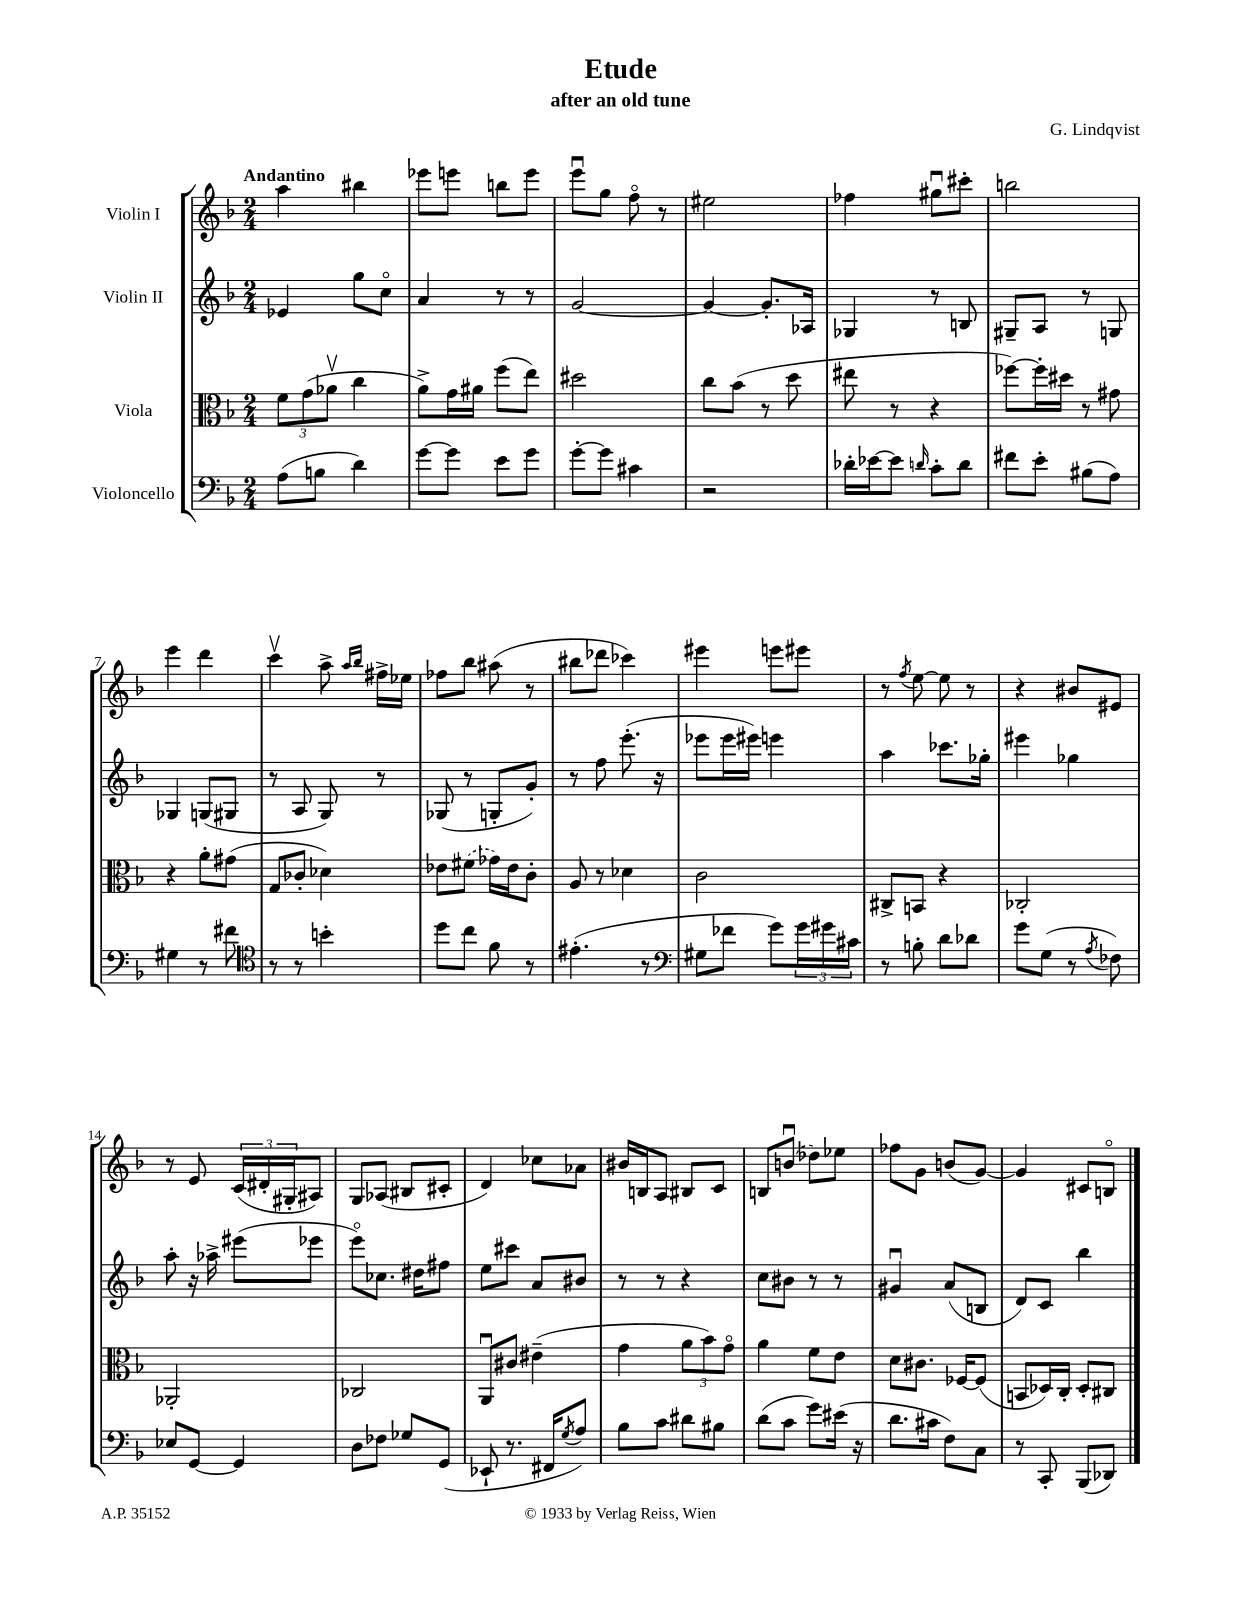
\header { title = "Etude" composer = "G. Lindqvist" subtitle = "after an old tune" }
<<
\new StaffGroup <<
\new Staff = "s0" \with { instrumentName = "Violin I" } {
    \clef treble \key f \major \numericTimeSignature \time 2/4 \tempo "Andantino"
    a''4 bis''4 |
    ees'''8 e'''8 b''8 e'''8 |
    e'''8\downbow g''8 f''8\flageolet r8 |
    eis''2 |
    fes''4 gis''8\downbow cis'''8-. |
    b''2 |
    e'''4 d'''4 |
    c'''4\upbow a''8-> \grace { a''16 bes''16 } fis''16-> ees''16 |
    fes''8 bes''8 ais''8( r8 |
    bis''8 des'''8 ces'''4) |
    eis'''4 e'''8 eis'''8 |
    r8 \acciaccatura { f''8 } e''8~ e''8 r8 |
    r4 bis'8 eis'8 |
    r8 e'8 \tuplet 3/2 { c'16( dis'16-. gis16-. } ais8) |
    g8 aes8( bis8 cis'8-. |
    d'4) ces''8 aes'8 |
    bis'16 b16 a8 bis8 c'8 |
    b8 \once \slurDashed b'8\downbow( des''8) ees''8 |
    fes''8 g'8 b'8( g'8~) |
    g'4 cis'8 b8\flageolet \bar "|." |
}
\new Staff = "s1" \with { instrumentName = "Violin II" } {
    \clef treble \key f \major \numericTimeSignature \time 2/4
    ees'4 g''8 c''8\flageolet |
    a'4 r8 r8 |
    g'2~ |
    g'4~ g'8.-. aes16 |
    ges4 r8 b8 |
    gis8-- a8 r8 g8 |
    ges4 g8( gis8 |
    r8 a8 g8) r8 |
    ges8( r8 g8-. g'8-.) |
    r8 f''8 e'''8.-.( r16 |
    ees'''8 ees'''16 eis'''16) e'''4 |
    a''4 ces'''8. ges''16-. |
    eis'''4 ges''4 |
    a''8-. r16 aes''16-> eis'''8( ees'''8 |
    e'''8\flageolet) ces''8. dis''16 fis''8 |
    e''8 cis'''8 a'8 bis'8 |
    r8 r8 r4 |
    c''8 bis'8 r8 r8 |
    gis'4\downbow a'8( b8 |
    d'8) c'8 bes''4 \bar "|." |
}
\new Staff = "s2" \with { instrumentName = "Viola" } {
    \clef alto \key f \major \numericTimeSignature \time 2/4
    \tuplet 3/2 { f'8 g'8( aes'8\upbow } c''4 |
    a'8->) g'16 ais'16 f''8( e''8) |
    dis''2 |
    c''8 bes'8( r8 d''8 |
    eis''8 r8 r4 |
    fes''8~) fes''16-. dis''16 r8 gis'8 |
    r4 a'8-. gis'8( |
    g8 ces'8-. des'4) |
    ees'8 \once \slurDashed fis'8( ges'16) ees'16 c'8-. |
    a8 r8 des'4 |
    c'2 |
    cis8-> b,8 r4 |
    ces2-. |
    aes,2-. |
    ces2 |
    a,8\downbow cis'8 eis'4--( |
    g'4 \tuplet 3/2 { a'8 bes'8) g'8\flageolet } |
    a'4 f'8 e'8 |
    d'8 cis'8. fes16~ fes8( |
    b,8 des16) c16-. des8-. cis8 \bar "|." |
}
\new Staff = "s3" \with { instrumentName = "Violoncello" } {
    \clef bass \key f \major \numericTimeSignature \time 2/4
    a8( b8 d'4) |
    g'8~ g'8 e'8 g'8 |
    g'8~-. g'8 cis'4 |
    r2 |
    des'16-. ees'16~ ees'8 \grace { d'16 } c'8-. d'8 |
    fis'8 e'8-. bis8( a8) |
    gis4 r8 fis'8 |
    \clef tenor r8 r8 b'4-. |
    d''8 c''8 f'8 r8 |
    eis'4.-.( r8 |
    \clef bass gis8 fes'8 g'8) \tuplet 3/2 { g'16 gis'16 cis'16 } |
    r8 b8-. d'8 des'8 |
    g'8 g8( r8 \acciaccatura { a8 } fes8) |
    ees8 g,8~ g,4 |
    d8 fes8 ges8 g,8( |
    ees,8-! r8. fis,16 \acciaccatura { g8 } a8) |
    bes8 c'8 dis'8 bis8 |
    d'8( c'8 g'8) eis'16( r16 |
    d'8. cis'16 f8) c8 |
    r8 c,8-. bes,,8( des,8) \bar "|." |
}
>>
>>
